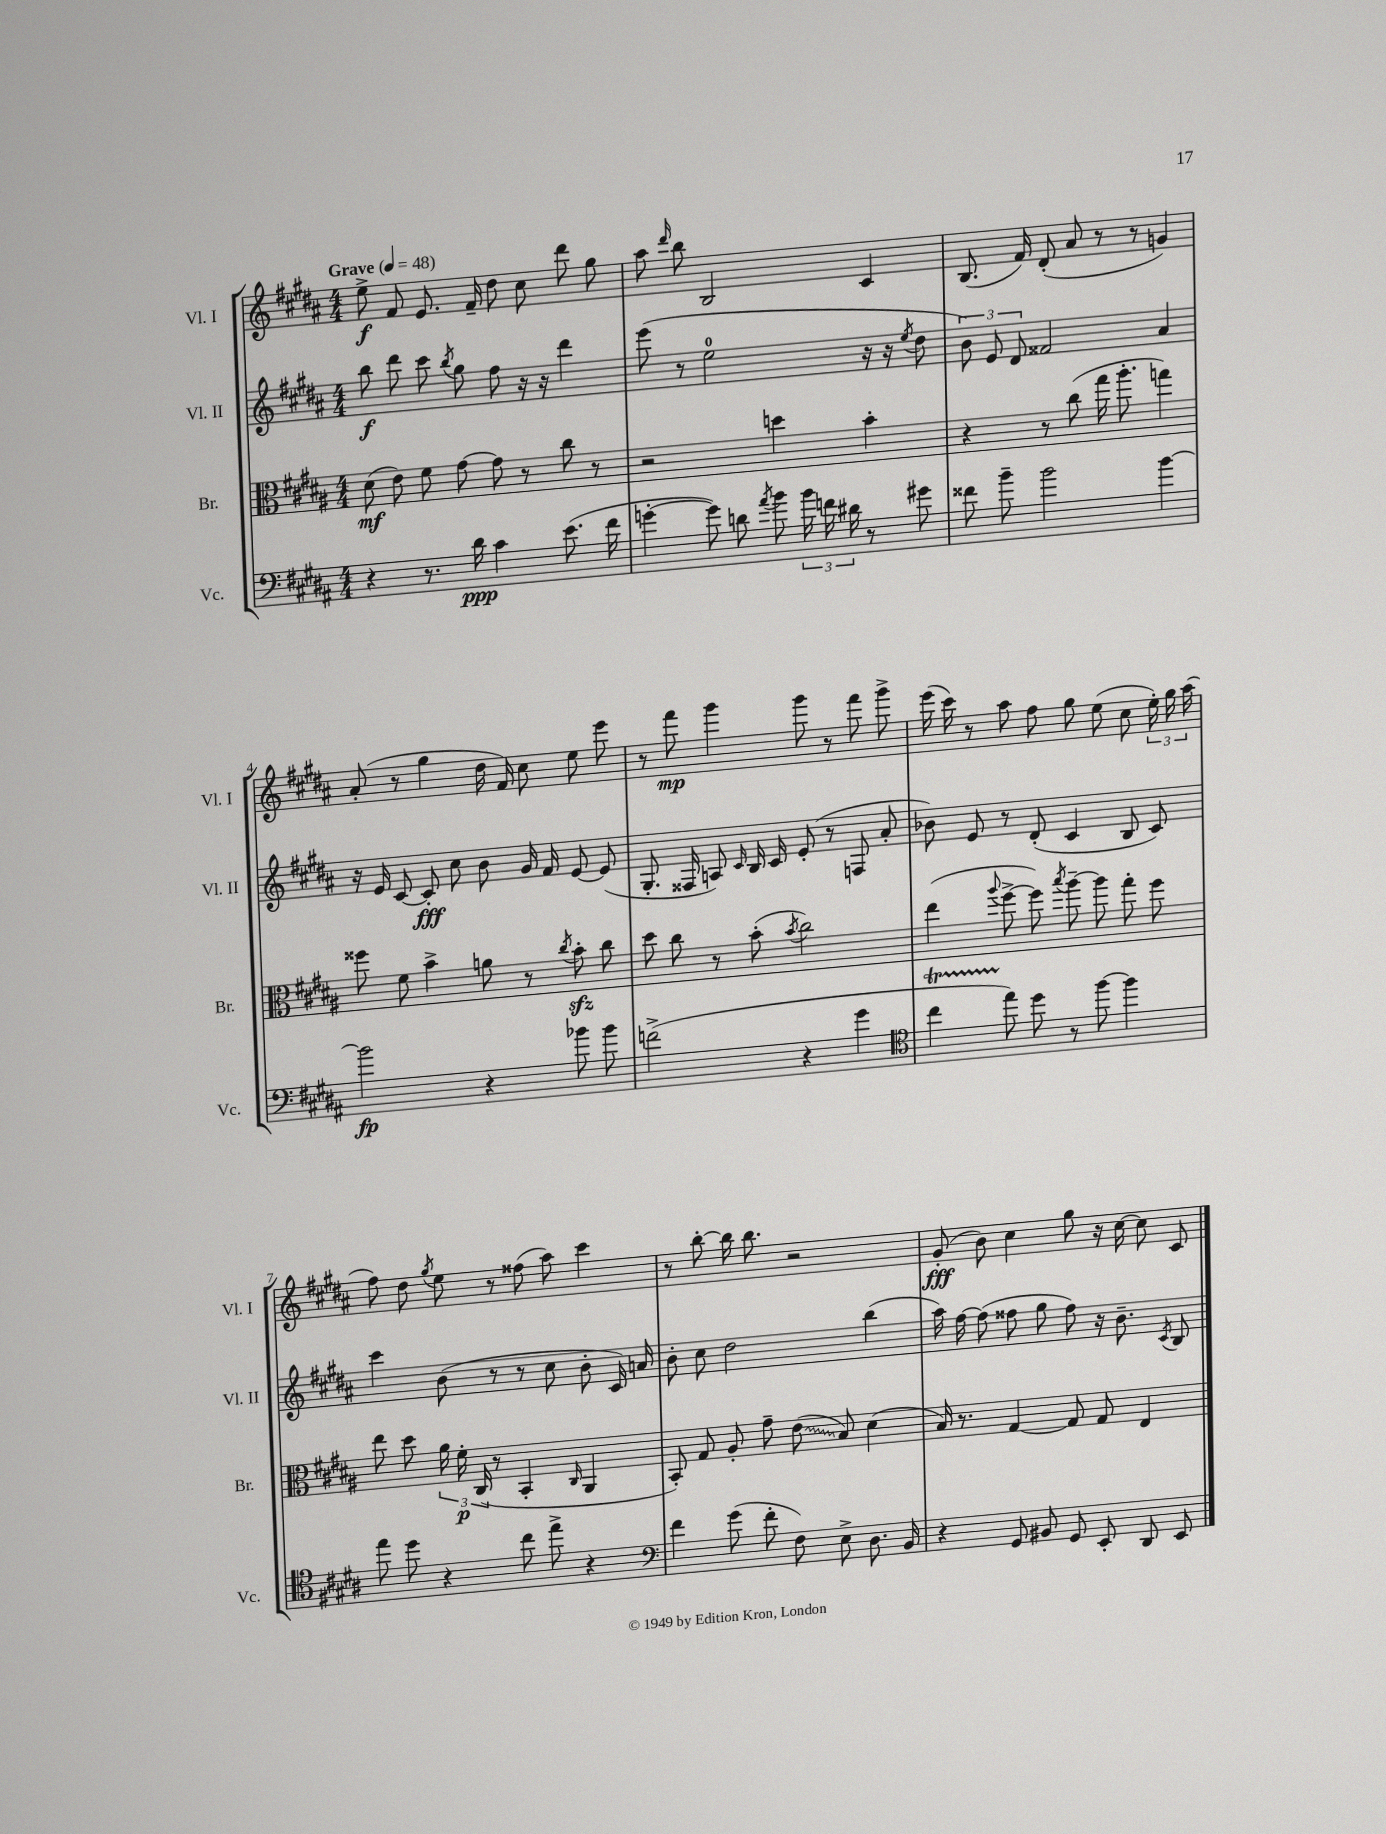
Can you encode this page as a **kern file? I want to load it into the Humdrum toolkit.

**kern	**kern	**kern	**kern
*staff4	*staff3	*staff2	*staff1
*clefF4	*clefC3	*clefG2	*clefG2
*k[f#c#g#d#a#]	*k[f#c#g#d#a#]	*k[f#c#g#d#a#]	*k[f#c#g#d#a#]
*M4/4	*M4/4	*M4/4	*M4/4
*MM48	*MM48	*MM48	*MM48
4r	(8d#	8bb	8ee^
.	8e)	8ddd#	8f#
8.r	8f#	8ccc#	8.e
.	.	8qbb	.
.	[8g#	8gg#	.
16d#	.	.	16f#~
4c#	8g#]	8ff#	8dd#
.	8r	16r	8cc#
.	.	16r	.
(8.e	8cc#	4ddd#	8ddd#
.	8r	.	8gg#
16f#	.	.	.
=	=	=	=
[4g'	2r	(8eee	8aa#
.	.	.	16qqddd#
.	.	8r	8bb
8g])	.	2ee	2B
8d	.	.	.
8qa#	.	.	.
8b	4dd	.	.
24b	.	.	.
24f	.	.	.
24d#	.	.	.
8r	4b'	16r	4c#
.	.	16r	.
.	.	8qee	.
8g#	.	8dd#	.
=	=	=	=
8f##	4r	12b)	(8.B
.	.	12e	.
8b~	.	.	.
.	.	12d#	.
.	.	.	16f#)
2b	8r	2f##	(8d#'
.	(8cc#	.	8a#
.	16gg#	.	8r
.	8.aa#'	.	.
.	.	.	8r
[4b	4gg)	4a#	4g)
=	=	=	=
2b]	8ff##	16r	(8a#'
.	.	16e	.
.	8f#	[8c#	8r
.	4b^	8c#']	4gg#
.	.	8cc#	.
4r	8a	8b	16dd#
.	.	.	16f#)
.	8r	16g#	8cc#
.	.	16f#	.
.	8qcc#	.	.
8b-	8b'	[8e	8ee
8b-	8cc#	(8e]	8eee
=	=	=	=
(2f^	8dd#	8.G#'	8r
.	8cc#	.	8fff#
.	.	16F##	.
.	8r	8A)	4ggg#
.	.	16qqc#	.
.	(8b'	16B	.
.	.	16c#	.
.	8qb	.	.
4r	2cc#)	(8e'	8ggg#
.	.	8r	8r
4g#	.	8F	8fff#
.	.	8a#'	8ggg#^
=	=	=	=
*clefC4	*	*	*
4cc#	(4ee	8b-)	(16eee
.	.	.	16ccc#)
.	.	8e	8r
.	8qqaa#	.	.
8ee)	[8ff#^	8r	8aa#
8dd#	8ff#])	(8d#'	8ff#
.	8qbb	.	.
8r	[8aa#~	4c#	8gg#
[8ff#	8aa#]	.	(8ee
4ff#]	8gg#'	8B	8cc#
.	8ff#	8c#)	24ee')
.	.	.	24gg#
.	.	.	(24aa#
=	=	=	=
8ee	8ee	4ccc#	8ff#)
8dd#	8dd#	.	8dd#
.	.	.	8qgg#
4r	24a#	(8b	8ee
.	24f#'	.	.
.	(24C#	.	.
.	8r	8r	8r
8cc#	4BB'	8r	(8ff##
8ee^	.	8cc#	8aa#)
.	16qqC#	.	.
4r	4AA#	8b'	4ccc#
.	.	16c#)	.
.	.	16a	.
=	=	=	=
*clefF4	*	*	*
4f#	8BB')	8b'	8r
.	8G#	8cc#	[8bb'
(8g#	8A#'	2dd#	16bb]
.	.	.	8.bb
8f#'	8g#~	.	.
8F#)	(8e	.	2r
8E^	8B)	.	.
8.D#	(4d#	(4bb	.
16BB	.	.	.
=	=	=	=
4r	16B)	16aa#)	(8g#'
.	8.r	[16ff#	.
.	.	(8ff#]	8b)
8GG#	[4G#	8ff##	4cc#
8BB#	.	8gg#	.
8GG#	8G#]	8ff##)	8gg#
8EE'	8G#	16r	16r
.	.	8.b~	[16cc#
8DD#	4E	.	8cc#]
.	.	8qc#	.
8EE	.	8B	8c#
==	==	==	==
*-	*-	*-	*-
